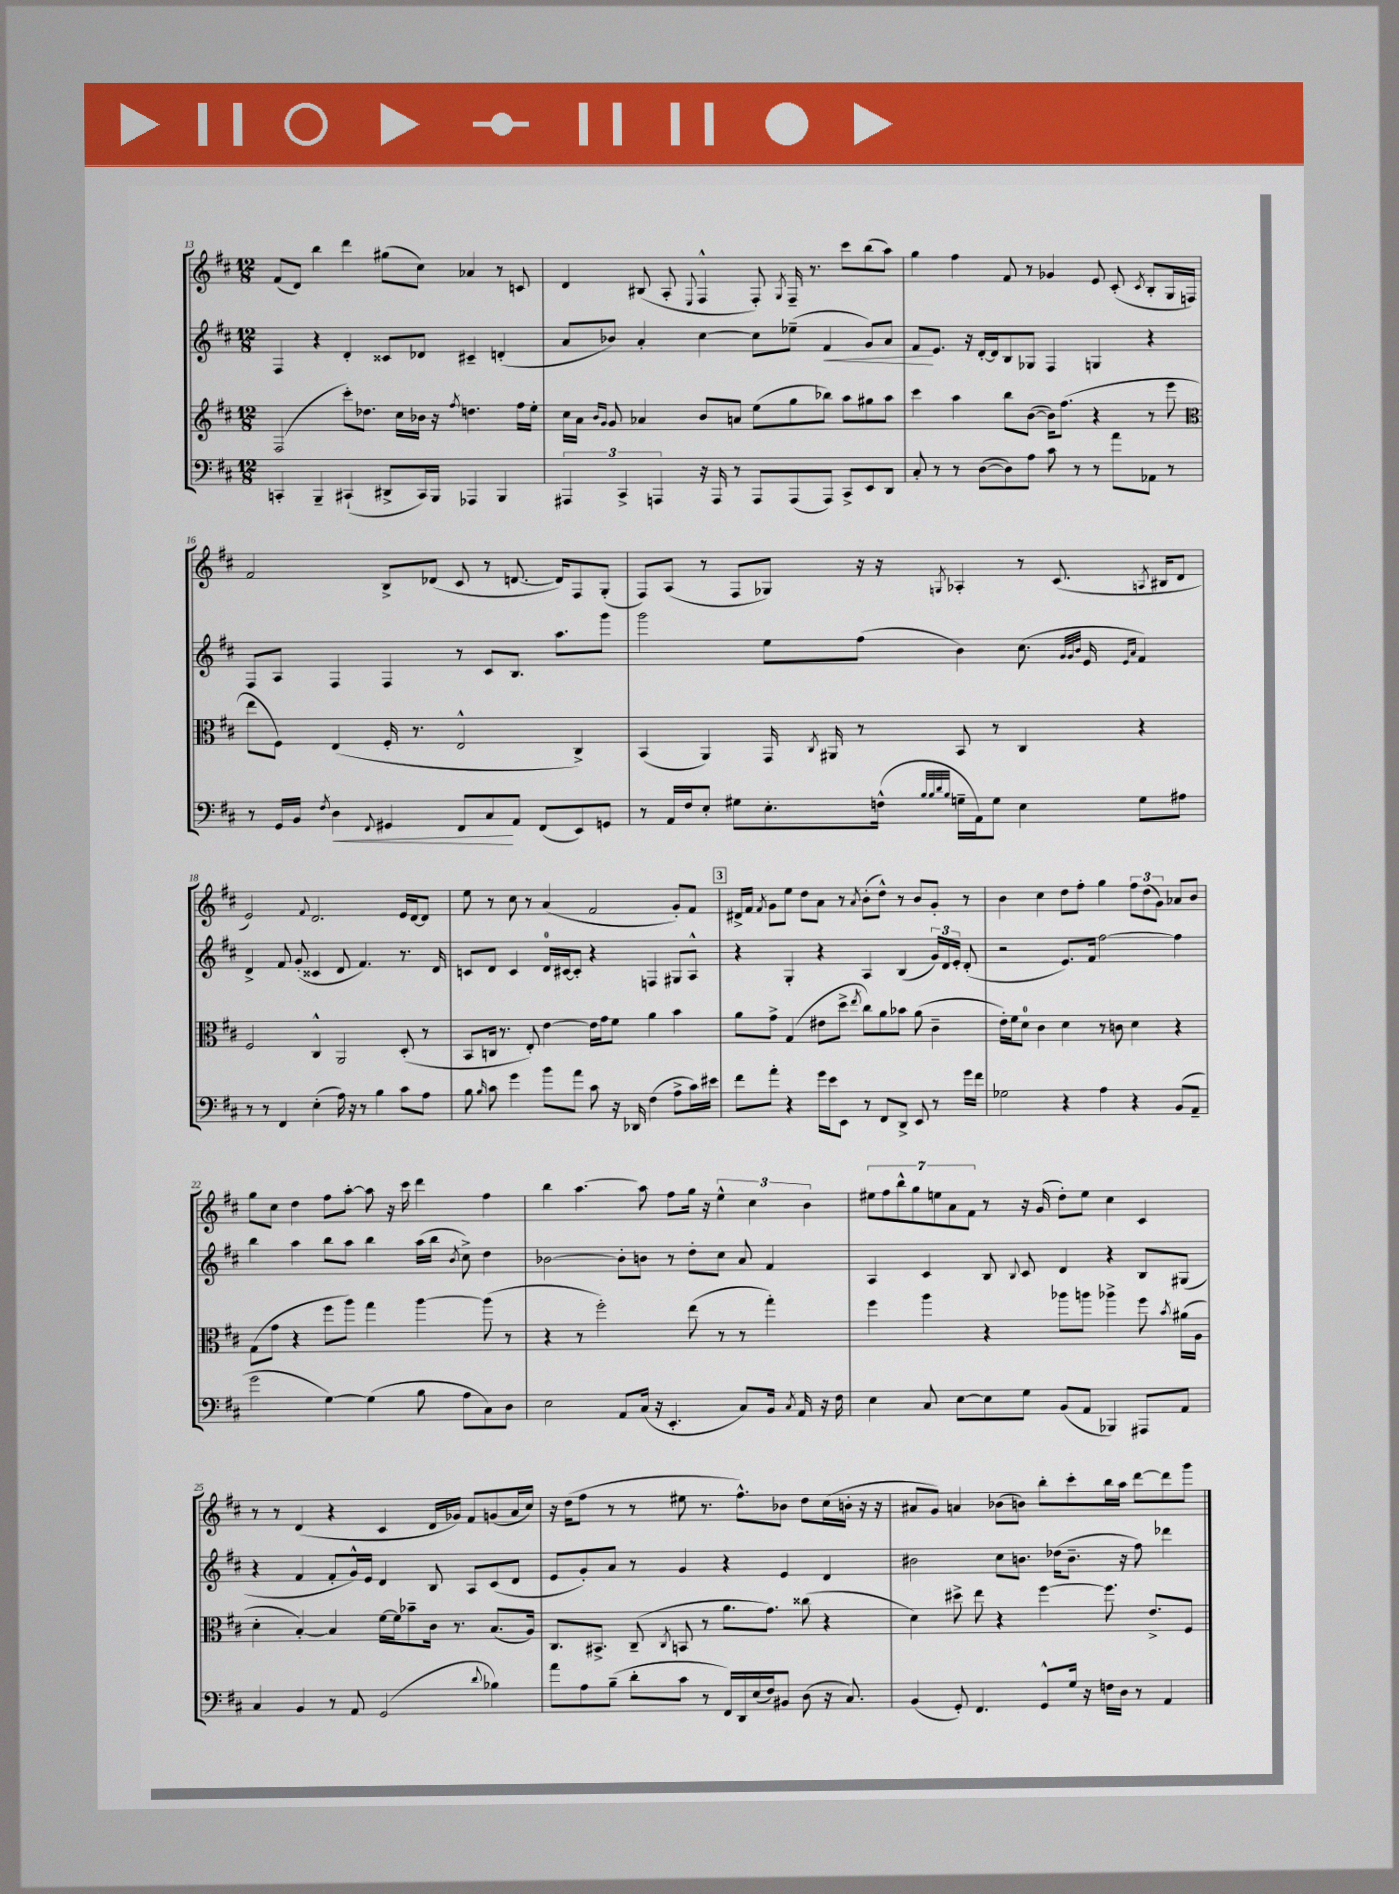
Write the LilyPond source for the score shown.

<<
\new StaffGroup <<
\new Staff = "s0" {
    \clef treble \key d \major \numericTimeSignature \time 12/8
    \autoBeamOff fis'8[( d'8]) b''4 d'''4 gis''8[( cis''8]) aes'4 r8 c'8 |
    d'4 bis8( a8-. \appoggiatura { e8 } fis4-^ fis8-.) \acciaccatura { g8 } fis16-- r8. cis'''8[ b''8( a''8]) |
    g''4 fis''4 fis'8 r8 ges'4 e'8 cis'8-.( \acciaccatura { cis'8 } b8[-. g16 f16]) |
    fis'2 b8[-> des'8]( cis'8 r8 d'8.~ d'16[) fis8 g8]-.( |
    fis8[) a8]( r8 fis8[ ges8]) r16 r16 \acciaccatura { g8 } aes4-. r8 cis'8.( \acciaccatura { a8 } bis16[ d'8] |
    e'2) \appoggiatura { fis'8 } d'2. e'16[ d'16~ d'8] |
    e''8 r8 cis''8 r8 a'4( fis'2 g'8[-.) fis'8] |
    \mark \markup { \box "3" } dis'16[-> fis'16] \acciaccatura { fis'8 } g'8[ e''8] d''8[ a'8] r8 \acciaccatura { a'8 } b'8[-.( d''8]-^) r8 b'8[ g'8]-. r8 |
    b'4 cis''4 d''8[ fis''8]-. g''4 \tuplet 3/2 { fis''8[ d''8( g'8]) } aes'8[ b'8] |
    g''8[ cis''8] d''4 fis''8[ a''8]~-. a''8 r16 cis'''16 d'''4 fis''4 |
    b''4 a''4.~ a''8 fis''8[ g''16] r16 \tuplet 3/2 { e''4-^ cis''4 b'4 } |
    \tuplet 7/4 { eis''8[ fis''8 b''8-^ g''8 e''8 a'8 fis'8] } r8 r16 g'16( d''8[-.) e''8] cis''4 cis'4 |
    r8 r8 d'4( r4 cis'4 d'16[ ges'16]) fis'8[ g'8( a'16 cis''16]) |
    r16 d''16[( fis''8] r8 r8 eis''8 r8. fis''8.[-^) bes'8] d''8[ cis''16( b'16]-. r16 r16 |
    ais'8[ g'8]) a'4 bes'8[( b'8]) b''8[-. cis'''8-. b''16 a''16] d'''8[~ d'''8 g'''8] \bar "|." |
}
\new Staff = "s1" {
    \clef treble \key d \major \numericTimeSignature \time 12/8
    \autoBeamOff fis4 r4 d'4-. cisis'8[ des'8] cis'4-- d'4-.( |
    a'8[ bes'8]) a'4-. cis''4~ cis''8[ ees''8]--( fis'4\< g'8[) a'8] |
    fis'8[\! e'8.] r16 d'16[~-. d'16 b8 ges8] fis4 g4 r4 |
    fis8[ a8] fis4 fis4 r8 cis'8[ b8.] a''8.[ g'''8] |
    g'''2 e''8[ fis''8]( b'4) cis''8.( \grace { g'32[ g'32 b'32] } e'16 \grace { e'16[ a'16] } fis'4) |
    d'4-> fis'8 g'8-.( cisis'4 d'8 fis'4.) r8. d'16 |
    c'8[ d'8] c'4 d'16[-0 cis'16~ cis'8]-. r4 f4 gis8[ a8]-^ |
    \mark \markup { \box "3" } r4 g4-. r4 a4 b4( \tuplet 3/2 { g'16[) d'16 e'16]-. } d'8-.( |
    r2 e'8.[) fis'16] fis''2~ fis''4 |
    b''4 a''4 b''8[ a''8] b''4 a''16[( b''16] \acciaccatura { b'8 } cis''8->) d''4 |
    bes'2~ bes'8[-. b'8] r8 d''8[-. cis''8] a'8 fis'4 |
    a4 cis'4 b8 \appoggiatura { b8 } cis'8 d'4 r4 b8[ gis8]( |
    r4 fis'4 fis'8[-. g'16-^) e'16] d'4 b8 a8[ cis'8( d'8] |
    e'8[ g'8-.) a'8] r8 g'4 r4 e'4 d'4 |
    bis'2 cis''8[ b'8.] des''16[( b'8.]-- r16 fis''8) des'''4 \bar "|." |
}
\new Staff = "s2" {
    \clef treble \key d \major \numericTimeSignature \time 12/8
    \autoBeamOff fis2( cis'''8[-.) des''8.] cis''16[ bes'16] r16 \acciaccatura { fis''8 } d''4. fis''16[ e''16]-. |
    cis''16[ a'16] \grace { b'16[ g'16] } g'8 aes'4 b'8[ a'8] e''8[( g''8 bes''8]) a''8[ gis''8 a''8] |
    cis'''4 a''4 b''8[ b'8]~( b'16[) fis''8.]( r4 r8 e'''8 |
    \clef alto e''8[ fis8]) e4( fis16-. r8. e2-^ cis4->) |
    b,4( a,4) g,16 \acciaccatura { cis8 } ais,16 r8 b,8 r8 cis4 r4 |
    fis2 cis4-^ a,2 d8-.( r8 |
    b,8[ c16] r8. e8-.) e'4~ e'16[ g'16 fis'8] a'4 b'4 |
    \mark \markup { \box "3" } a'8[ g'8]-> g4( eis'8[ d''8]-> \acciaccatura { e''8 } cis''8[) a'8 bes'8] a'8( cis'4-- |
    e'16[-.) fis'16 d'8]-0 cis'4 d'4 r8 c'8 d'4 r4 |
    g8[( g'8] r4 fis''8[ a''8]) g''4 a''4~ a''8( r8 |
    r4 r8 fis''2-.) e''8( r8 r8 g''4-.) |
    fis''4 a''4 r4 aes''8[ a''8] aes''4-> fis''8 \acciaccatura { b'8 } ais'16[( a16] |
    d'4-. b4~-.) b4 fis'16[~ fis'16 bes'8-- cis'16] r8. b8.[( a16]) |
    cis8.[ bis,8.]-> cis8--( \acciaccatura { cis8 } b,8 r8 a'8.[ g'8.]) cisis''8( r4 |
    d'4) dis''8-> e''8 r4 fis''4~ fis''8. e'8.[-> fis8] \bar "|." |
}
\new Staff = "s3" {
    \clef bass \key d \major \numericTimeSignature \time 12/8
    \autoBeamOff c,4-. b,,4-- cis,4-!( dis,8[-> cis,16) b,,16] aes,,4 b,,4 |
    \tuplet 3/2 { ais,,4 cis,4-> a,,4 } r16 a,,16 r8 a,,8[ a,,8( a,,8]) cis,8[-> e,8 d,8] |
    cis8-. r8 r8 d8[~( d8) a8] cis'8 r8 r8 a'8[ aes,8] r8 |
    r8 g,16[ b,16] \acciaccatura { fis8 } d4\< \appoggiatura { fis,8 } gis,4 fis,8[ cis8\! a,8] fis,8[( e,8) g,8] |
    r8 a,16[ fis16 e8]-. gis8[ e8.-. f16]-^( \grace { b32[ b32 d'32 b32] } g16[-- a,16) g8] e4 g8[ ais8] |
    r8 r8 fis,4 e4-.( a16) r16 r8 b4 cis'8[ a8] |
    b8 \grace { b16 } cis'8 g'4 b'8[ a'8] cis'8 r16 des,16 fis4( a8[-> cis'16) eis'16] |
    \mark \markup { \box "3" } fis'8[ a'8]-. r4 g'16[ e'16 e,8] r8 fis,8[ d,8]-> e,8 r8 g'16[ fis'16] |
    ges2 r4 a4 r4 b,8[( a,8]-- |
    g'2 g4~) g4( b8 a8[ cis8) d8] |
    e2 a,8[ cis16]( r16 e,4.-. cis8[) b,16] \acciaccatura { cis8 } a,16 r16 fis16 |
    e4 cis8 e8[~ e8 g8] b,8[( a,8] bes,,4) ais,,8[ a,8] |
    cis4 b,4 r8 a,8 g,2( \appoggiatura { d'8 } bes4) |
    a'8[ a8 b8]--( d'8[-. cis'8] r8 fis,16[) d,16 e16( fis16) bis,8] d8( r16 cis8.) |
    b,4( g,8-.) fis,4. g,8[-^ g16] r16 f16[ d16] r8 a,4 \bar "|." |
}
>>
>>
\layout { \context { \Score currentBarNumber = #13 } }
